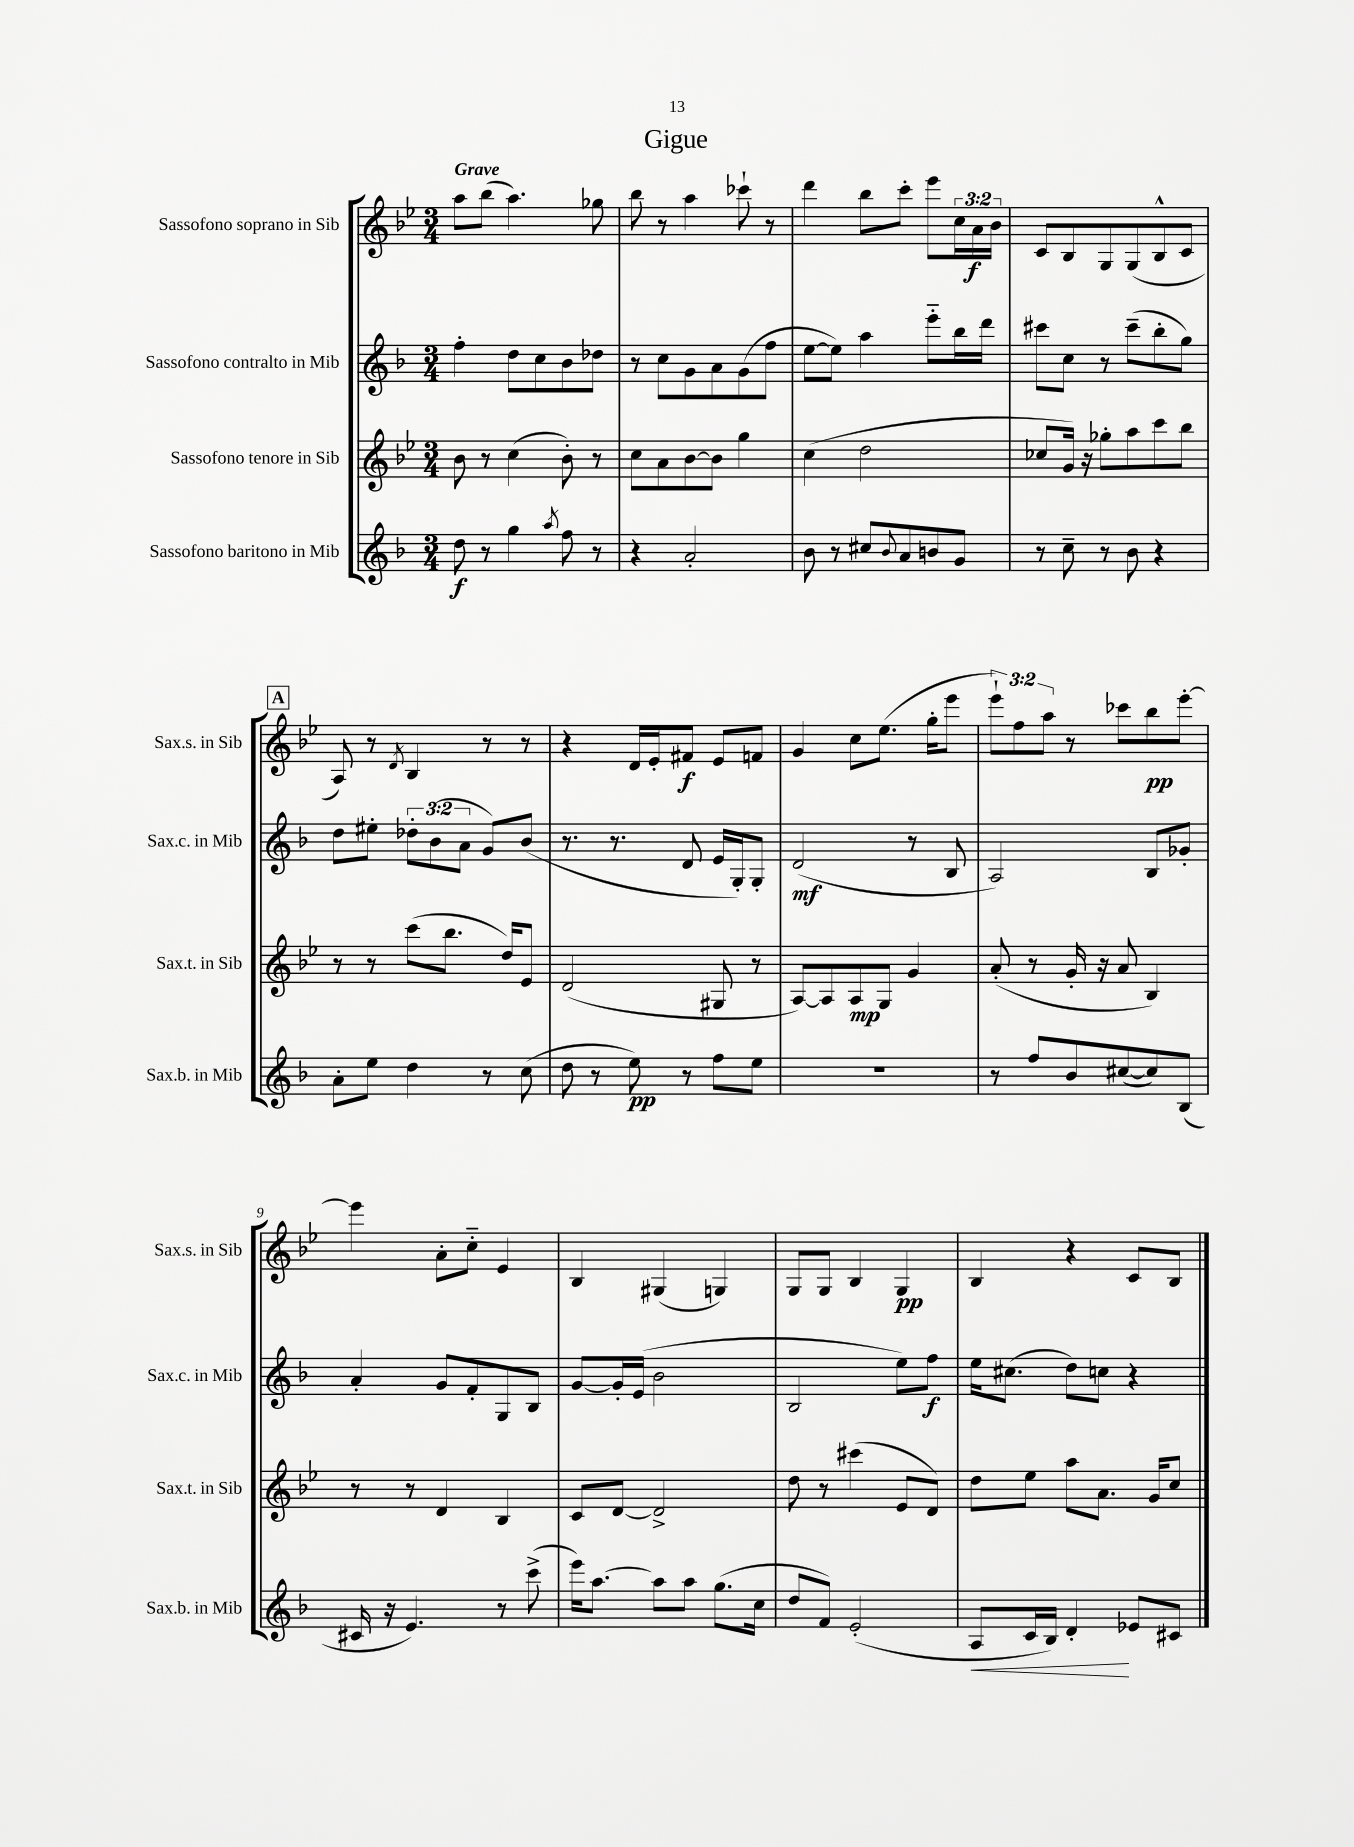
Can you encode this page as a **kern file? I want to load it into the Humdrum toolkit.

**kern	**dynam	**kern	**dynam	**kern	**dynam	**kern	**dynam
*part4	*part4	*part3	*part3	*part2	*part2	*part1	*part1
*staff4	*staff4	*staff3	*staff3	*staff2	*staff2	*staff1	*staff1
*I"Sassofono baritono in Mib	*	*I"Sassofono tenore in Sib	*	*I"Sassofono contralto in Mib	*	*I"Sassofono soprano in Sib	*
*I'Sax.b. in Mib	*	*I'Sax.t. in Sib	*	*I'Sax.c. in Mib	*	*I'Sax.s. in Sib	*
*clefG2	*	*clefG2	*	*clefG2	*	*clefG2	*
*k[b-]	*	*k[b-e-]	*	*k[b-]	*	*k[b-e-]	*
*M3/4	*	*M3/4	*	*M3/4	*	*M3/4	*
=1	=1	=1	=1	=1	=1	=1	=1
!	!	!	!	!	!	!LO:TX:a:B:t=Grave	!
8dd\	f	8b-\	.	4ff'\	.	8aa\L	.
8r	.	8r	.	.	.	(8bb-\J	.
4gg\	.	(4cc\	.	8dd\L	.	4.aa\)	.
.	.	.	.	8cc\	.	.	.
8qaa/	.	.	.	.	.	.	.
8ff\	.	8b-'\)	.	8b-\	.	.	.
8r	.	8r	.	8dd-X\J	.	8gg-X\	.
=2	=2	=2	=2	=2	=2	=2	=2
4r	.	8cc\L	.	8r	.	8bb-\	.
.	.	8a\	.	8cc\L	.	8r	.
2a'/	.	[8b-\	.	8g\	.	4aa\	.
.	.	8b-\J]	.	8a\	.	.	.
.	.	4gg\	.	(8g\	.	8ccc-X`\	.
.	.	.	.	8ff\J	.	8r	.
=3	=3	=3	=3	=3	=3	=3	=3
8b-\	.	(4cc\	.	[8ee\L	.	4ddd\	.
8r	.	.	.	8ee\J])	.	.	.
8cc#X/L	.	2dd\	.	4aa\	.	8bb-\L	.
8qqb-/	.	.	.	.	.	.	.
8a/	.	.	.	.	.	8ccc'\J	.
8bn/	.	.	.	8eee\L	.	8eee-\L	.
8g/J	.	.	.	16bb-\L	.	24cc\L	.
.	.	.	.	.	.	24a\	f
.	.	.	.	16ddd\JJ	.	.	.
.	.	.	.	.	.	24b-\JJ	.
=4	=4	=4	=4	=4	=4	=4	=4
8r	.	8cc-X/L	.	8ccc#X\L	.	8c/L	.
8cc~\	.	16g/Jk)	.	8cc\J	.	8B-/	.
.	.	16r	.	.	.	.	.
8r	.	8gg-X'\L	.	8r	.	8G/	.
8b-\	.	8aa\	.	(8ccc#~\L	.	(8G/	.
4r	.	8ccc\	.	8bb-'\	.	8B-^^/	.
.	.	8bb-\J	.	8gg\J)	.	8c/J	.
!!LO:LB:g=z
!!LO:REH:place=s1:t=A
=5	=5	=5	=5	=5	=5	=5	=5
8a'\L	.	8r	.	8dd\L	.	8A/)	.
8ee\J	.	8r	.	8ee#X'\J	.	8r	.
.	.	.	.	.	.	8qd/	.
4dd\	.	(8ccc\L	.	12dd-X'\L	.	4B-/	.
.	.	.	.	(12b-\	.	.	.
.	.	8.bb-\J	.	.	.	.	.
.	.	.	.	12a\J	.	.	.
8r	.	.	.	8g/L)	.	8r	.
.	.	16dd/KL)	.	.	.	.	.
(8cc\	.	8e-/J	.	(8b-/J	.	8r	.
=6	=6	=6	=6	=6	=6	=6	=6
8dd\	.	(2d/	.	8.r	.	4r	.
8r	.	.	.	.	.	.	.
.	.	.	.	8.r	.	.	.
8ee\)	pp	.	.	.	.	16d/LL	.
.	.	.	.	.	.	16e-'/J	.
8r	.	.	.	8d/	.	8f#X/J	f
8ff\L	.	8G#X/	.	16e/LL	.	8e-/L	.
.	.	.	.	16G'/J)	.	.	.
8ee\J	.	8r	.	8G'/J	.	8fn/J	.
=7	=7	=7	=7	=7	=7	=7	=7
2.r	.	[8A/L)	.	(2d/	mf	4g/	.
.	.	8A/]	.	.	.	.	.
.	.	8A/	mp	.	.	8cc\L	.
.	.	8G/J	.	.	.	(8.ee-\J	.
.	.	4g/	.	8r	.	.	.
.	.	.	.	.	.	16gg'\KL	.
.	.	.	.	8B-/	.	8eee-\J	.
=8	=8	=8	=8	=8	=8	=8	=8
8r	.	(8a'/	.	2A/)	.	12eee-`\L)	.
.	.	.	.	.	.	12ff\	.
8ff/L	.	8r	.	.	.	.	.
.	.	.	.	.	.	12aa\J	.
8b-/	.	16g'/	.	.	.	8r	.
.	.	16r	.	.	.	.	.
([8cc#X/	.	8a/	.	.	.	8ccc-X\L	.
8cc#/])	.	4B-/)	.	8B-/L	.	8bb-\	pp
(8B-/J	.	.	.	8g-X'/J	.	[8eee-'\J	.
!!LO:LB:g=z
=9	=9	=9	=9	=9	=9	=9	=9
16c#X/	.	8r	.	4a'/	.	4eee-\]	.
16r	.	.	.	.	.	.	.
4.e/)	.	8r	.	.	.	.	.
.	.	4d/	.	8g/L	.	8a'\L	.
.	.	.	.	8f'/	.	8cc\J	.
8r	.	4B-/	.	8G/	.	4e-/	.
(8ccc^\	.	.	.	8B-/J	.	.	.
=10	=10	=10	=10	=10	=10	=10	=10
16eee\KL)	.	8c/L	.	[8g/L	.	4B-/	.
[8.aa\J	.	.	.	.	.	.	.
.	.	[8d/J	.	16g'/L]	.	.	.
.	.	.	.	(16e/JJ	.	.	.
8aa\L]	.	2d^/]	.	2b-\	.	(4G#X/	.
8aa\J	.	.	.	.	.	.	.
(8.gg\L	.	.	.	.	.	4Gn/)	.
16cc\Jk	.	.	.	.	.	.	.
=11	=11	=11	=11	=11	=11	=11	=11
8dd/L	.	8dd\	.	2B-/	.	8G/L	.
8f/J)	.	8r	.	.	.	8G/J	.
(2e'/	.	(4ccc#X\	.	.	.	4B-/	.
.	.	8e-/L	.	8ee\L)	.	4G/	pp
.	.	8d/J)	.	8ff\J	f	.	.
=12	=12	=12	=12	=12	=12	=12	=12
!	!LO:HP:b	!	!	!	!	!	!
8A/L	<	8dd\L	.	16ee\KL	.	4B-/	.
.	.	.	.	(8.cc#X\J	.	.	.
16c/L	.	8ee-\J	.	.	.	.	.
16B-/JJ)	.	.	.	.	.	.	.
4d'/	.	8aa\L	.	8dd\L)	.	4r	.
.	.	8.a\J	.	8ccn\J	.	.	.
8e-X/L	[	.	.	4r	.	8c/L	.
.	.	16g/KL	.	.	.	.	.
8c#X/J	.	8cc/J	.	.	.	8B-/J	.
==	==	==	==	==	==	==	==
*-	*-	*-	*-	*-	*-	*-	*-
